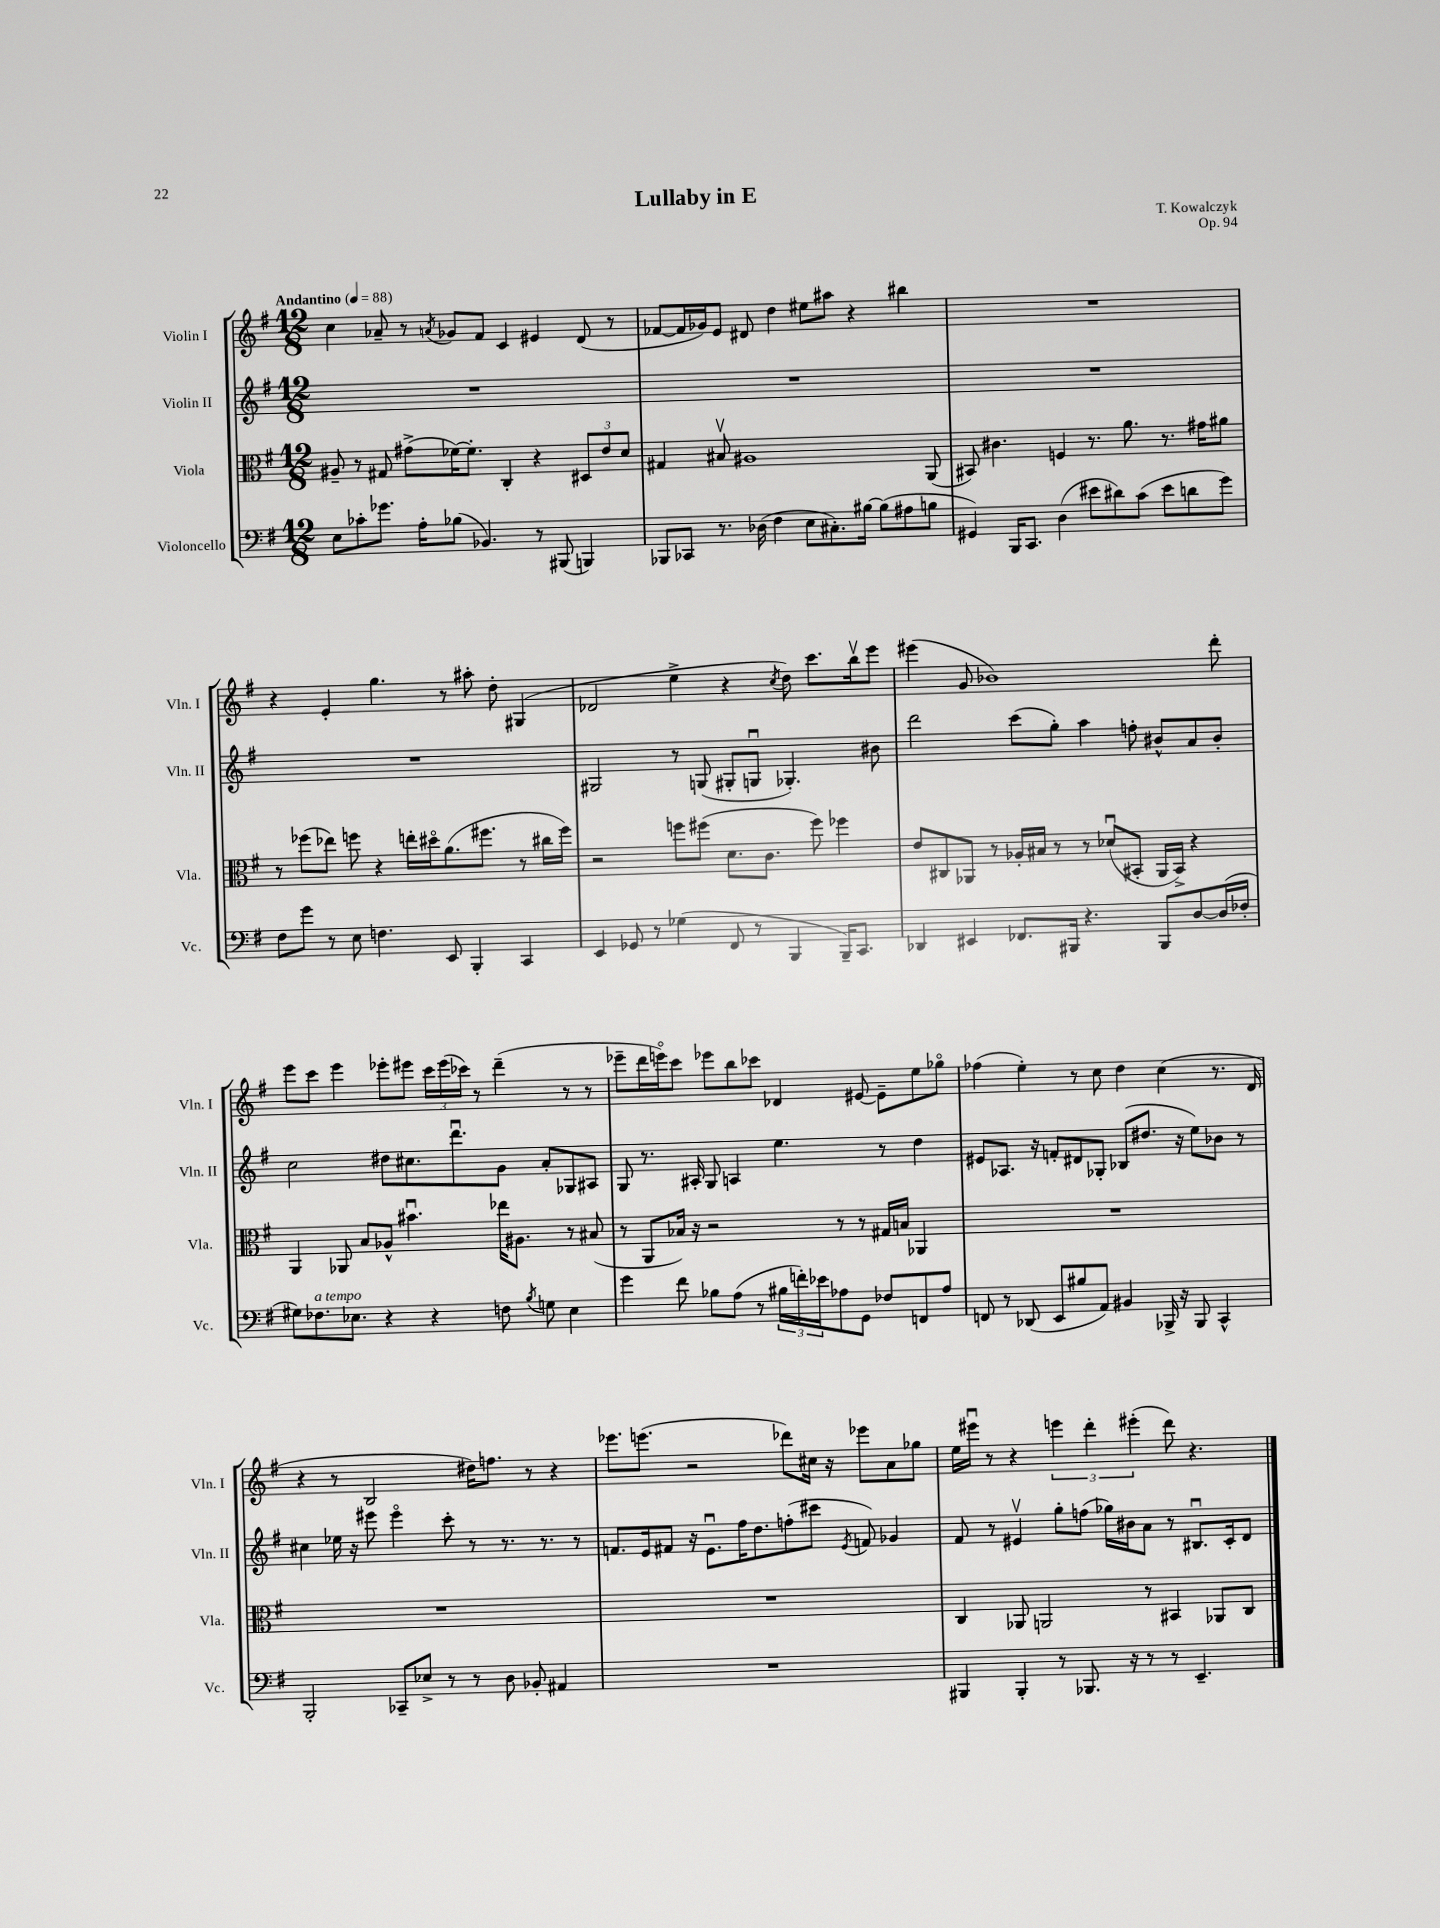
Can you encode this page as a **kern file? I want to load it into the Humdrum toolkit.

**kern	**kern	**kern	**kern
*staff4	*staff3	*staff2	*staff1
*clefF4	*clefC3	*clefG2	*clefG2
*k[f#]	*k[f#]	*k[f#]	*k[f#]
*M12/8	*M12/8	*M12/8	*M12/8
*MM88	*MM88	*MM88	*MM88
8E\L	8A#~/	1.r	4cc\
8c-'\	8r	.	.
8.g-\J	8G#/	.	8a-~/
.	(8g#^\L	.	8r
16A'\LK	.	.	.
.	.	.	8qa/
(8B-\J	[16f-\K)	.	8g-/L
.	8.f-'\]J	.	.
4.BB-/)	.	.	8f#/J
.	4C'/	.	4c/
8r	4r	.	4e#/
(8BBB#/	.	.	.
4BBB/)	12D#/L	.	(8d/
.	12e/	.	.
.	.	.	8r
.	12d/J	.	.
=	=	=	=
8BBB-/L	4G#/	1.r	[8f-/L
8CC-/J	.	.	16f-/]L
.	.	.	16g-/J)
8.r	8B#v/	.	8e/J
.	1A#	.	8d#/
(16D-\	.	.	.
4F#\	.	.	4dd\
8E\L	.	.	8ee#\L
8.C#'\)	.	.	8aa#\J
.	.	.	4r
[16B#\Jk	.	.	.
(8B#\]L	.	.	.
8A#\	.	.	4bb#\
8B\J	(8AA/	.	.
=	=	=	=
4GG#/)	8BB#/)	1.r	1.r
.	4.c#\	.	.
16BBB/LK	.	.	.
8.CC/J	.	.	.
(4D\	4F/	.	.
8e#\L	8.r	.	.
8d#\)	.	.	.
.	8.a\	.	.
(8c\J	.	.	.
8e#\L	8.r	.	.
8d\	.	.	.
.	16g#\LK	.	.
8g\J)	8a#\J	.	.
=	=	=	=
8F#\L	8r	1.r	4r
8g\J	(8ff-\L	.	.
8r	8ee-\J)	.	4e'/
8E\	8ff\	.	.
4.F\	4r	.	4.gg\
.	16ee'\LL	.	.
.	16dd#o\J	.	.
8EE/	(8.a\	.	8r
4BBB'/	.	.	8aa#'\
.	8.ff#\J	.	.
.	.	.	8dd'\
4CC/	8r	.	(4G#/
.	16cc#\LL	.	.
.	16ff#\JJ)	.	.
=	=	=	=
4EE/	2r	2G#/	2d-/
8GG-/	.	.	.
8r	.	.	.
(4G-\	8ff\L	8r	4ee^\
.	(8ff#\J	(8G/	.
8FF#/	8.d\L	8G#'/L	4r
8r	.	8Gu/J	.
.	8.c\J	.	.
.	.	.	8qcc/
4BBB/	.	4.G-'/)	8dd\)
.	8ff#\)	.	8.ccc\L
16BBB~/LK)	4ff-\	.	.
8.CC/J	.	.	16bbv\k
.	.	8b#\	8eee\J
=	=	=	=
4DD-/	8e/L	2ddd\	(4eee#\
.	8C#/	.	.
4EE#/	8AA-/J	.	8g/
.	8r	.	1b-)
8.FF-/L	16A-'/LL	(8ccc\L	.
.	16B#/JJ	.	.
.	8r	8gg'\J)	.
16BBB#/Jk	.	.	.
4.r	8r	4aa\	.
.	(8d-u/L	.	.
.	8BB#'/J	8ff'\	.
8BBB#/L	16AA-/LL	8b#^^/L	.
.	16BB#^/JJ)	.	.
[8D/	4r	8a/	.
(16D/]L	.	8b#'/J	8ddd'\
16F-'/JJ	.	.	.
=	=	=	=
8G#\L)	4AA/	2cc\	8eee\L
8.F-\	.	.	8ccc\J
.	8AA-/	.	4eee\
8.E-\J	.	.	.
.	8B/L	.	.
4r	8A-^^/J	8dd#\L	8eee-'\L
.	4.b#u\	8.cc#\	8eee#\J
4r	.	.	24ccc\LL
.	.	.	(24eee#\
.	.	8.dddu\	.
.	.	.	24ccc-\JJ)
.	.	.	8r
8F\	16ee-\LK	8g\J	(4ddd~\
.	8.A#\J	.	.
8qB/	.	.	.
8G\	.	8a'/L	.
4E-\	8r	8G-/	8r
.	(8B#/	8A#/J	8r
=	=	=	=
4g\	8r	8G/	8eee-~\L
.	8AA/L	8.r	16ddd\L
.	.	.	16eeeo\J)
8f#\	16B-/Jk)	.	8ccc\J
.	16r	16A#'/	.
8B-\L	2r	8G/	8eee-\L
(8A\J	.	4A/	8bb\
8r	.	.	8ccc-\J
24B#\LL	.	4.ee\	4d-/
24f'\)	.	.	.
24e-\J	.	.	.
8A-\	8r	.	.
8GG\J	8r	.	[8e#/
8F-/L	16G#/LL	8r	8e#~\]L
.	16B/JJ	.	.
8FF/	4AA-/	4dd\	8ee\
8A-/J	.	.	8gg-o\J
=	=	=	=
8FF/	1.r	8e#/L	(4ff-\
8r	.	8.A-/J	.
(8DD-/	.	.	4ee'\)
.	.	16r	.
8EE/L	.	8f'/L	.
8B#/	.	8d#/	8r
8AA/J)	.	8G-'/J	8cc\
4BB#/	.	(8B-/L	4dd\
.	.	8.dd#/J	.
16BBB-^/	.	.	(4cc\
16r	.	16r	.
8BBB-/	.	8ee\L)	.
4CC^^/	.	8b-\J	8.r
.	.	8r	.
.	.	.	16d/
=	=	=	=
2BBB'/	1.r	4cc#\	4r
.	.	16ee-\	8r
.	.	16r	.
.	.	8eee#\	2B/
8CC-~/L	.	4eee#o\	.
8E-^/J	.	.	.
8r	.	8ccc'\	.
8r	.	8r	16dd#\LK)
.	.	.	8.ff\J
8D\	.	8.r	.
8BB-'/	.	.	8r
.	.	8.r	.
4AA#/	.	.	4r
.	.	8r	.
=	=	=	=
1.r	1.r	8.f/L	8.eee-\L
.	.	16e/k	(8.eee\J
.	.	8f#/J	.
.	.	16r	2r
.	.	8.eu\L	.
.	.	16ff#\K	.
.	.	8.dd\	.
.	.	(8ff'\	8ddd-\L)
.	.	8ccc#\J	16cc#\Jk
.	.	.	16r
.	.	8qe/	.
.	.	8f/)	8eee-\L
.	.	4g-/	8a\
.	.	.	8gg-\J
=	=	=	=
4BBB#/	4C/	8f#/	16ee\LL
.	.	.	16eee#u\JJ
.	.	8r	8r
4BBB#'/	8AA-/	4e#v/	4r
.	2AA/	.	.
8r	.	8gg'\L	6eee\
8.BBB-/	.	(8ff\J	.
.	.	.	6ddd'\
.	.	16gg-\LL)	.
16r	.	16b#\J	.
.	.	.	(6eee#'\
8r	8r	8a\J	.
8r	4BB#/	8r	8ddd\)
4.EE~/	.	8.B#u/L	4.r
.	8AA-/L	.	.
.	.	16c'/k	.
.	8C/J	8d/J	.
==	==	==	==
*-	*-	*-	*-
